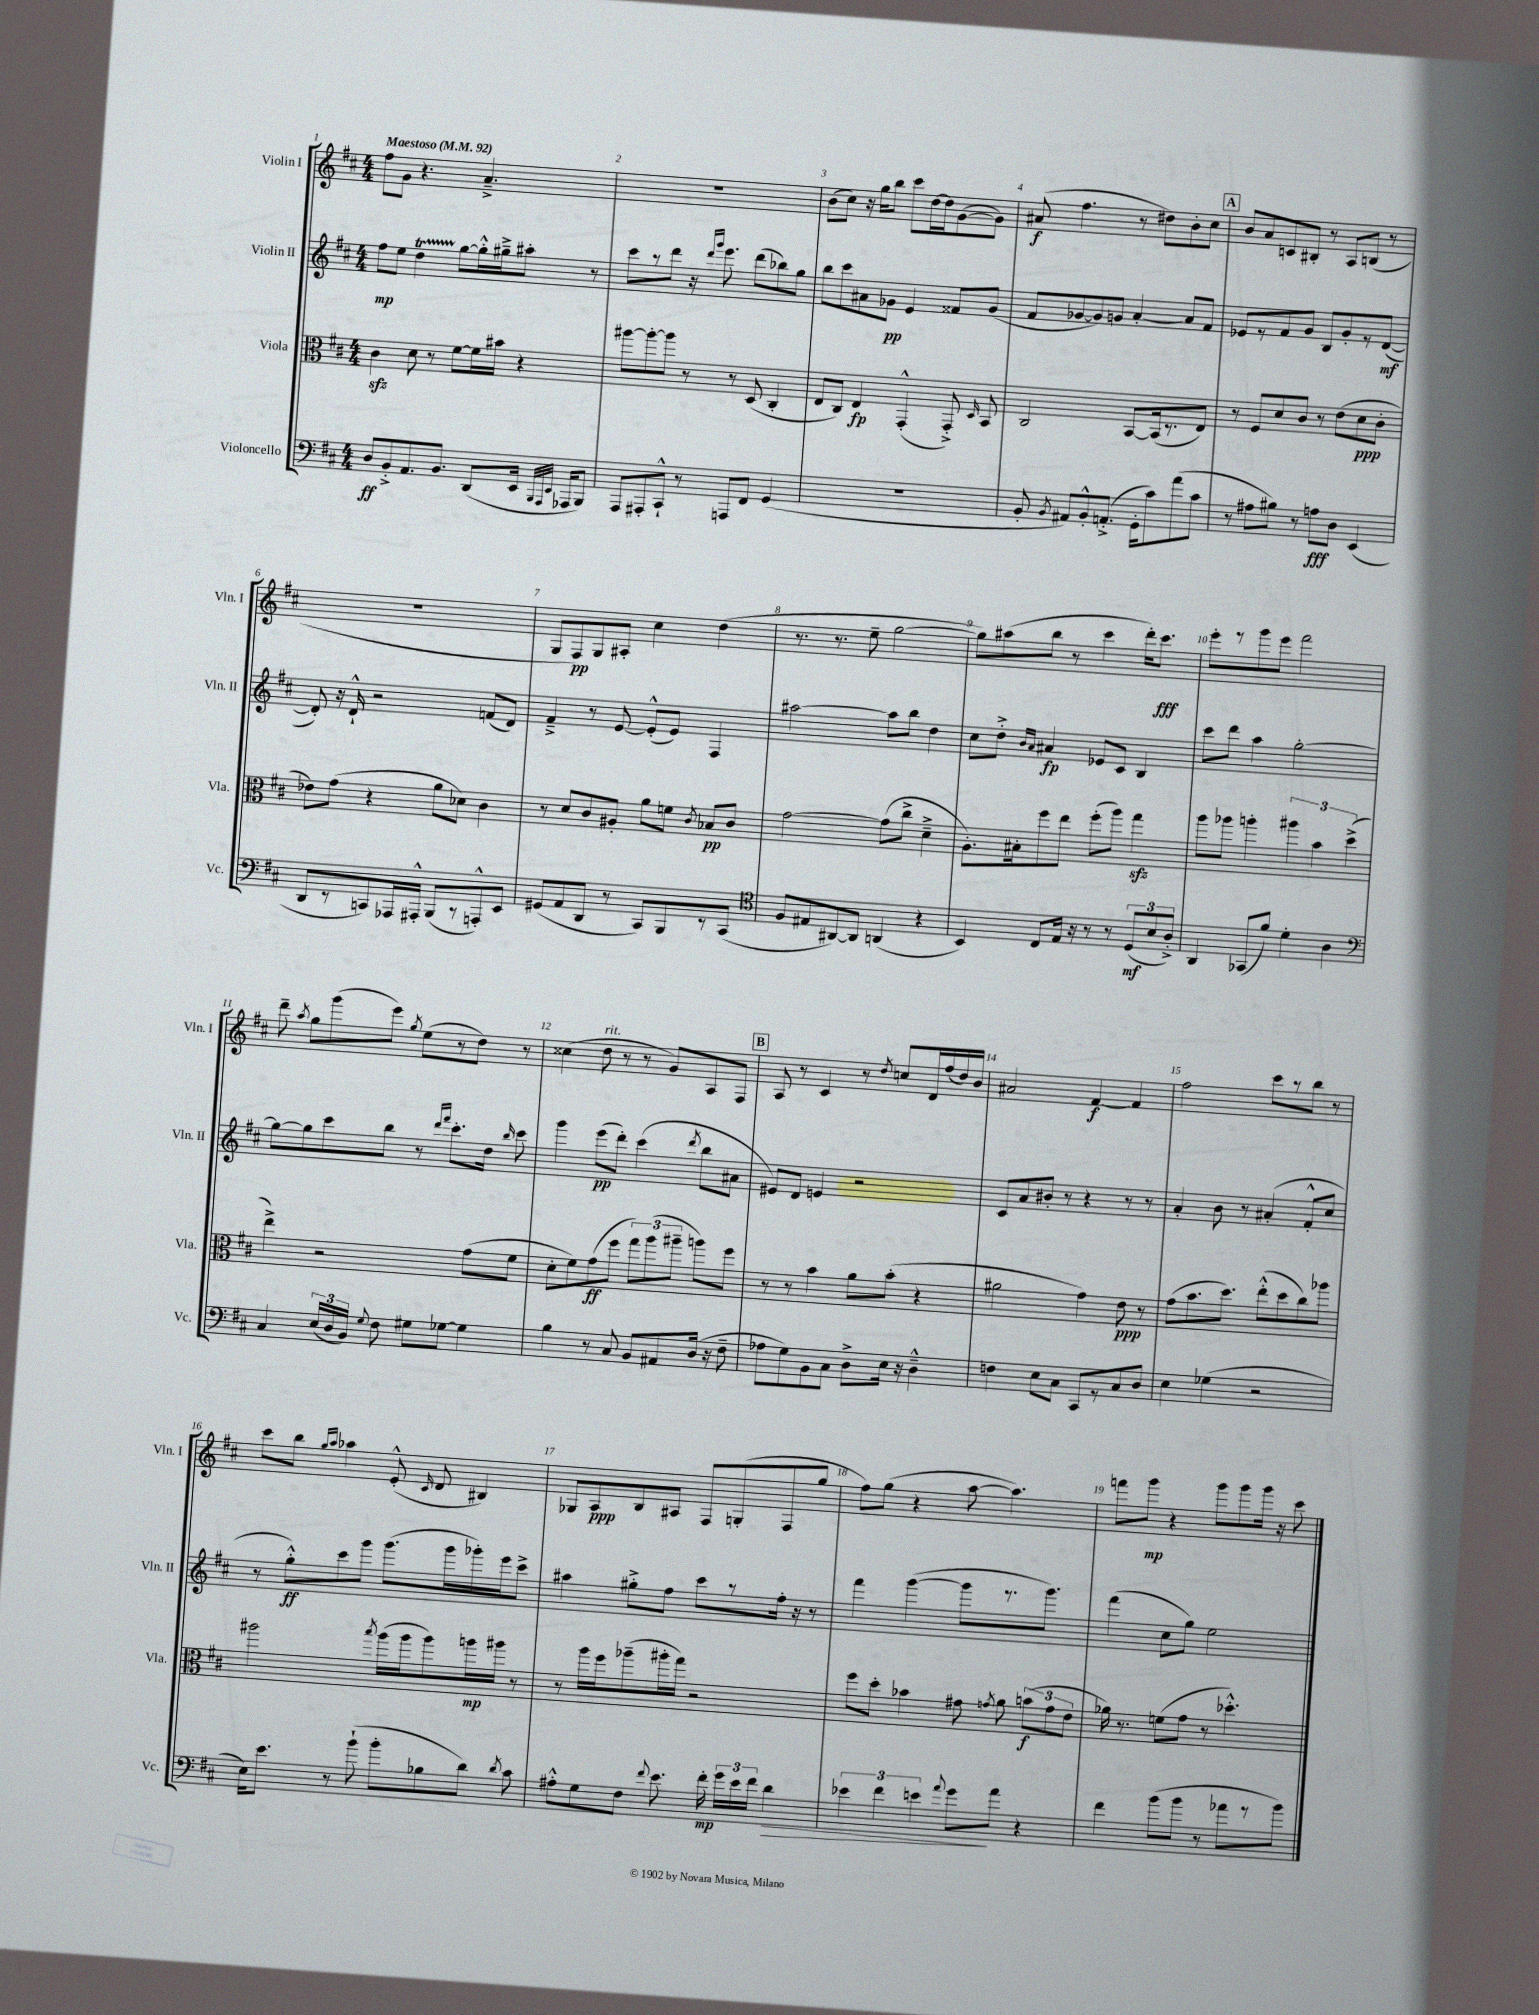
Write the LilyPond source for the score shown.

<<
\new StaffGroup <<
\new Staff = "s0" \with { instrumentName = "Violin I" shortInstrumentName = "Vln. I" } {
    \clef treble \key d \major \numericTimeSignature \time 4/4 \tempo "Maestoso" 4 = 92
    \autoBeamOff fis''8[ g'8] r4. a'4.---> |
    R1 |
    b'8[( cis''8]) r16 g''16[ b''8] cis'''8[ d''16~ d''16 g'8~( g'8]) |
    ais'8\f( fis''4. r8 dis''8[) b'8-. cis''8] |
    \mark \markup { \box "A" } b'8[ a'8 c'8 bis8]-. r8 a8[ b8]( r8 |
    R1 |
    g8[ fis8\pp) g8 ais8]-. cis''4 d''4( |
    r8. r8. e''8-- g''2~ |
    g''8[) ais''8( b''8] r8 cis'''4 d'''16[-.) cis'''8.]\fff |
    e'''8[-. r8 g'''8 e'''8] fis'''2 |
    d'''8-- \acciaccatura { a''8 } g''8[ g'''8( e'''8]) \acciaccatura { g''8 } e''8[( r8 d''8]) r8 |
    cisis''4( d''8^\markup { \italic "rit." } r8 r8 g'8[) a8 fis8] |
    \mark \markup { \box "B" } a8 r8 cis'4 r8 \acciaccatura { d''8 } c''8[ d'16 fis''16( d''16) b'16] |
    ais'2 fis'4~\f fis'4 |
    fis''2 cis'''8[ r8 b''8] r8 |
    cis'''8[ b''8] \grace { g''16[ a''16] } aes''4 e'8-.-^( \grace { cis'16 } d'8 bis4) |
    ges8[ a8\ppp b8 ais8] fis8[ g8-.( fis8 g''8] |
    fis''8[) g''8]( r4 a''8~ a''4.) |
    f'''8[ g'''8]\mp r4 g'''8[ g'''8 g'''16] r16 cis'''8 \bar "|." |
}
\new Staff = "s1" \with { instrumentName = "Violin II" shortInstrumentName = "Vln. II" } {
    \clef treble \key d \major \numericTimeSignature \time 4/4
    \autoBeamOff fis''8[\mp e''8] d''4\startTrillSpan g''8[~\stopTrillSpan g''16-.-^ gis''16---> ais''8]-. r8 |
    cis'''8[ r8 d'''8] r16 \grace { d'''16[ g'''16] } e'''8. d'''8[( bes''8) g''8] |
    b''8[ cis'''8 ais'8 ges'8]\pp e'4 fisis'8[ ges'8]( |
    fis'8[ ges'8~ ges'8) g'8] a'4~-. a'8[ fis'8] |
    \mark \markup { \box "A" } ees'8[ r8 fis'8 g'8] b8[ g'8-. r8 d'8]~\mf( |
    d'8-.) r16 d'16-!-^ r2 f'8[( d'8]) |
    fis'4---> r8 e'8~ e'8[-.-^( e'8]) fis4 |
    ais''2~ ais''8[ b''8] d''4 |
    cis''8[ d''8]-.-> \grace { b'16[ a'16] } ais'4\fp ees'8[ cis'8] b4 |
    cis'''8[ d'''8] a''4 g''2~-. |
    g''8[~ g''8 cis'''8 b''8] r8 \grace { d'''16[ fis'''16] } cis'''8.[-. d''16] \grace { b''16 } cis'''8 |
    g'''4 e'''8[\pp( d'''8]-.) cis'''4( \acciaccatura { d'''8 } b''8[ ais'8] |
    \mark \markup { \box "B" } eis'8[) d'8] e'4 r2 |
    cis'8[ a'8 bis'8]-. r8 r4 r8 r8 |
    a'4-. b'8 r8 ais'4-.( fis'8[-.-^ cis''8] |
    r8 g''8[-.-^\ff) cis'''8 g'''8] g'''8.[( g'''16 ges'''16-.) e'''16 cis'''8]-> |
    ais''4 gis''8[-.-> fis''8] cis'''8[ r8 fis''16]-. r16 r8 |
    fis'''4 g'''4~( g'''8[ r8. g'''8.]) |
    fis'''4( cis''8[ g''8]) e''2 \bar "|." |
}
\new Staff = "s2" \with { instrumentName = "Viola" shortInstrumentName = "Vla." } {
    \clef alto \key d \major \numericTimeSignature \time 4/4
    \autoBeamOff cis'4\sfz d'8 r8 fis'8[~ fis'16 bis'16] r4 |
    ais''8[~ ais''8~-. ais''8] r8 r8 d8( cis4-. |
    e8[ cis8]) e4\fp g,4-.-^( g,8-.->) \grace { d16 } b,8 |
    cis2 b,8[~ b,16( r8. e8]) |
    \mark \markup { \box "A" } r8 fis8[ d'8 cis'8] r8 e'8[( d'8\ppp cis'8]-. |
    ees'8[) g'8]( r4 a'8[ des'8]) cis'4 |
    r8 d'8[ cis'8 ais8]-. a'8[ f'8] \acciaccatura { cis'8 } bes8[\pp cis'8] |
    g'2~ g'8[( cis''8]-> d'4---> |
    a8.[-.) bis16-. fis''8 e''8] fis''8[-.( a''8]) g''4\sfz |
    a''8[ aes''8] a''4-. \tuplet 3/2 { ais''4 b'4 d''4->( } |
    e''4->) r2 g'8[( fis'8] |
    d'8[-. fis'8) g'8\ff( fis''8] \tuplet 3/2 { g''8[) a''8( ais''8]-- } a''8[) fis''8] |
    \mark \markup { \box "B" } r8 r8 b'4 a'8[ b'8]-.( r4 |
    ais'2 g'4) e'8\ppp r8 |
    g'8[( b'8. d''8.]) e''8[-.-^( d''8 cis''8) aes''8] |
    ais''2 \acciaccatura { b''8 } ais''16[( ais''16 ais''8) a''16\mp ais''16] r8 |
    r8 a''16[ fis''16 aes''8--( ais''16-. g''16]) r2 |
    fis''8[ d''8]-. bes'4 gis'8 \acciaccatura { g'8 } a'8 \tuplet 3/2 { b'8[\f( g'8 e'8] } |
    aes'16) r8. f'8[( g'8] r8 des''4.-.-^) \bar "|." |
}
\new Staff = "s3" \with { instrumentName = "Violoncello" shortInstrumentName = "Vc." } {
    \clef bass \key d \major \numericTimeSignature \time 4/4
    \autoBeamOff d8[\ff b,8-.-> a,8. b,8.] d,8[( e,16] \grace { b,,32[ a,,32 e,32] } aes,,16[ b,,8]) |
    a,,8[ ais,,8-. cis,8]-!-^ r8 a,,8[ fis,8] g,4( |
    R1 |
    b,8-. \acciaccatura { b,8 } ais,8[) b,8-.-^ a,8.]-.->( g,16[-. cis'8) a'8( cis'8] |
    \mark \markup { \box "A" } r8 ais8[ bis8]) r8 a8[\fff d8] e,4( |
    d,8[ r8 c,8) aes,,16 ais,,16]-.-^ b,,8[( r8 a,,8-.-^) e,8] |
    gis,8[( a,8 d,8] r8 cis,8[) b,,8 r8 cis,8]( |
    \clef tenor fis8[ eis8 ais,8~) ais,8] a,4( r4 |
    b,4) cis8[ e16] r16 r8 r8 \tuplet 3/2 { d8[\mf( b8 a8]-.->) } |
    a,4 ges,8[( fis'8]) d'4-. a4 |
    \clef bass cis4 \tuplet 3/2 { e16[( d16 b,16]) } \appoggiatura { g8 } fis8 gis8[ ges8]~ ges4 |
    b4 r8 cis8 b,8[ ais,8 d16]( r16 fis8-- |
    \mark \markup { \box "B" } aes8[ g8) b,8 cis8] d8[-> e16] r16 d4---^ |
    f4 e8[ cis8] cis,8[ r8 cis8 d8] |
    e4 ges4( r2 |
    e16[) e'8.] r8 b'8-!( b'8[-. bes8 d'8]) \acciaccatura { d'8 } cis'8 |
    ais8[-.-^ g8 fis8] \appoggiatura { fis'8 } e'8. fis'16-.\mp \tuplet 3/2 { g'16[ e'16 fis'16] } d'4\> |
    \tuplet 3/2 { ees'4 fis'4 e'4 } \appoggiatura { a'8 } g'8[\! a'8] r4 |
    fis'4 b'8[( b'8] r8 aes'8[ r8 b'8]) \bar "|." |
}
>>
>>
\layout { \context { \Score \override BarNumber.break-visibility = ##(#f #t #t) barNumberVisibility = #all-bar-numbers-visible } }
